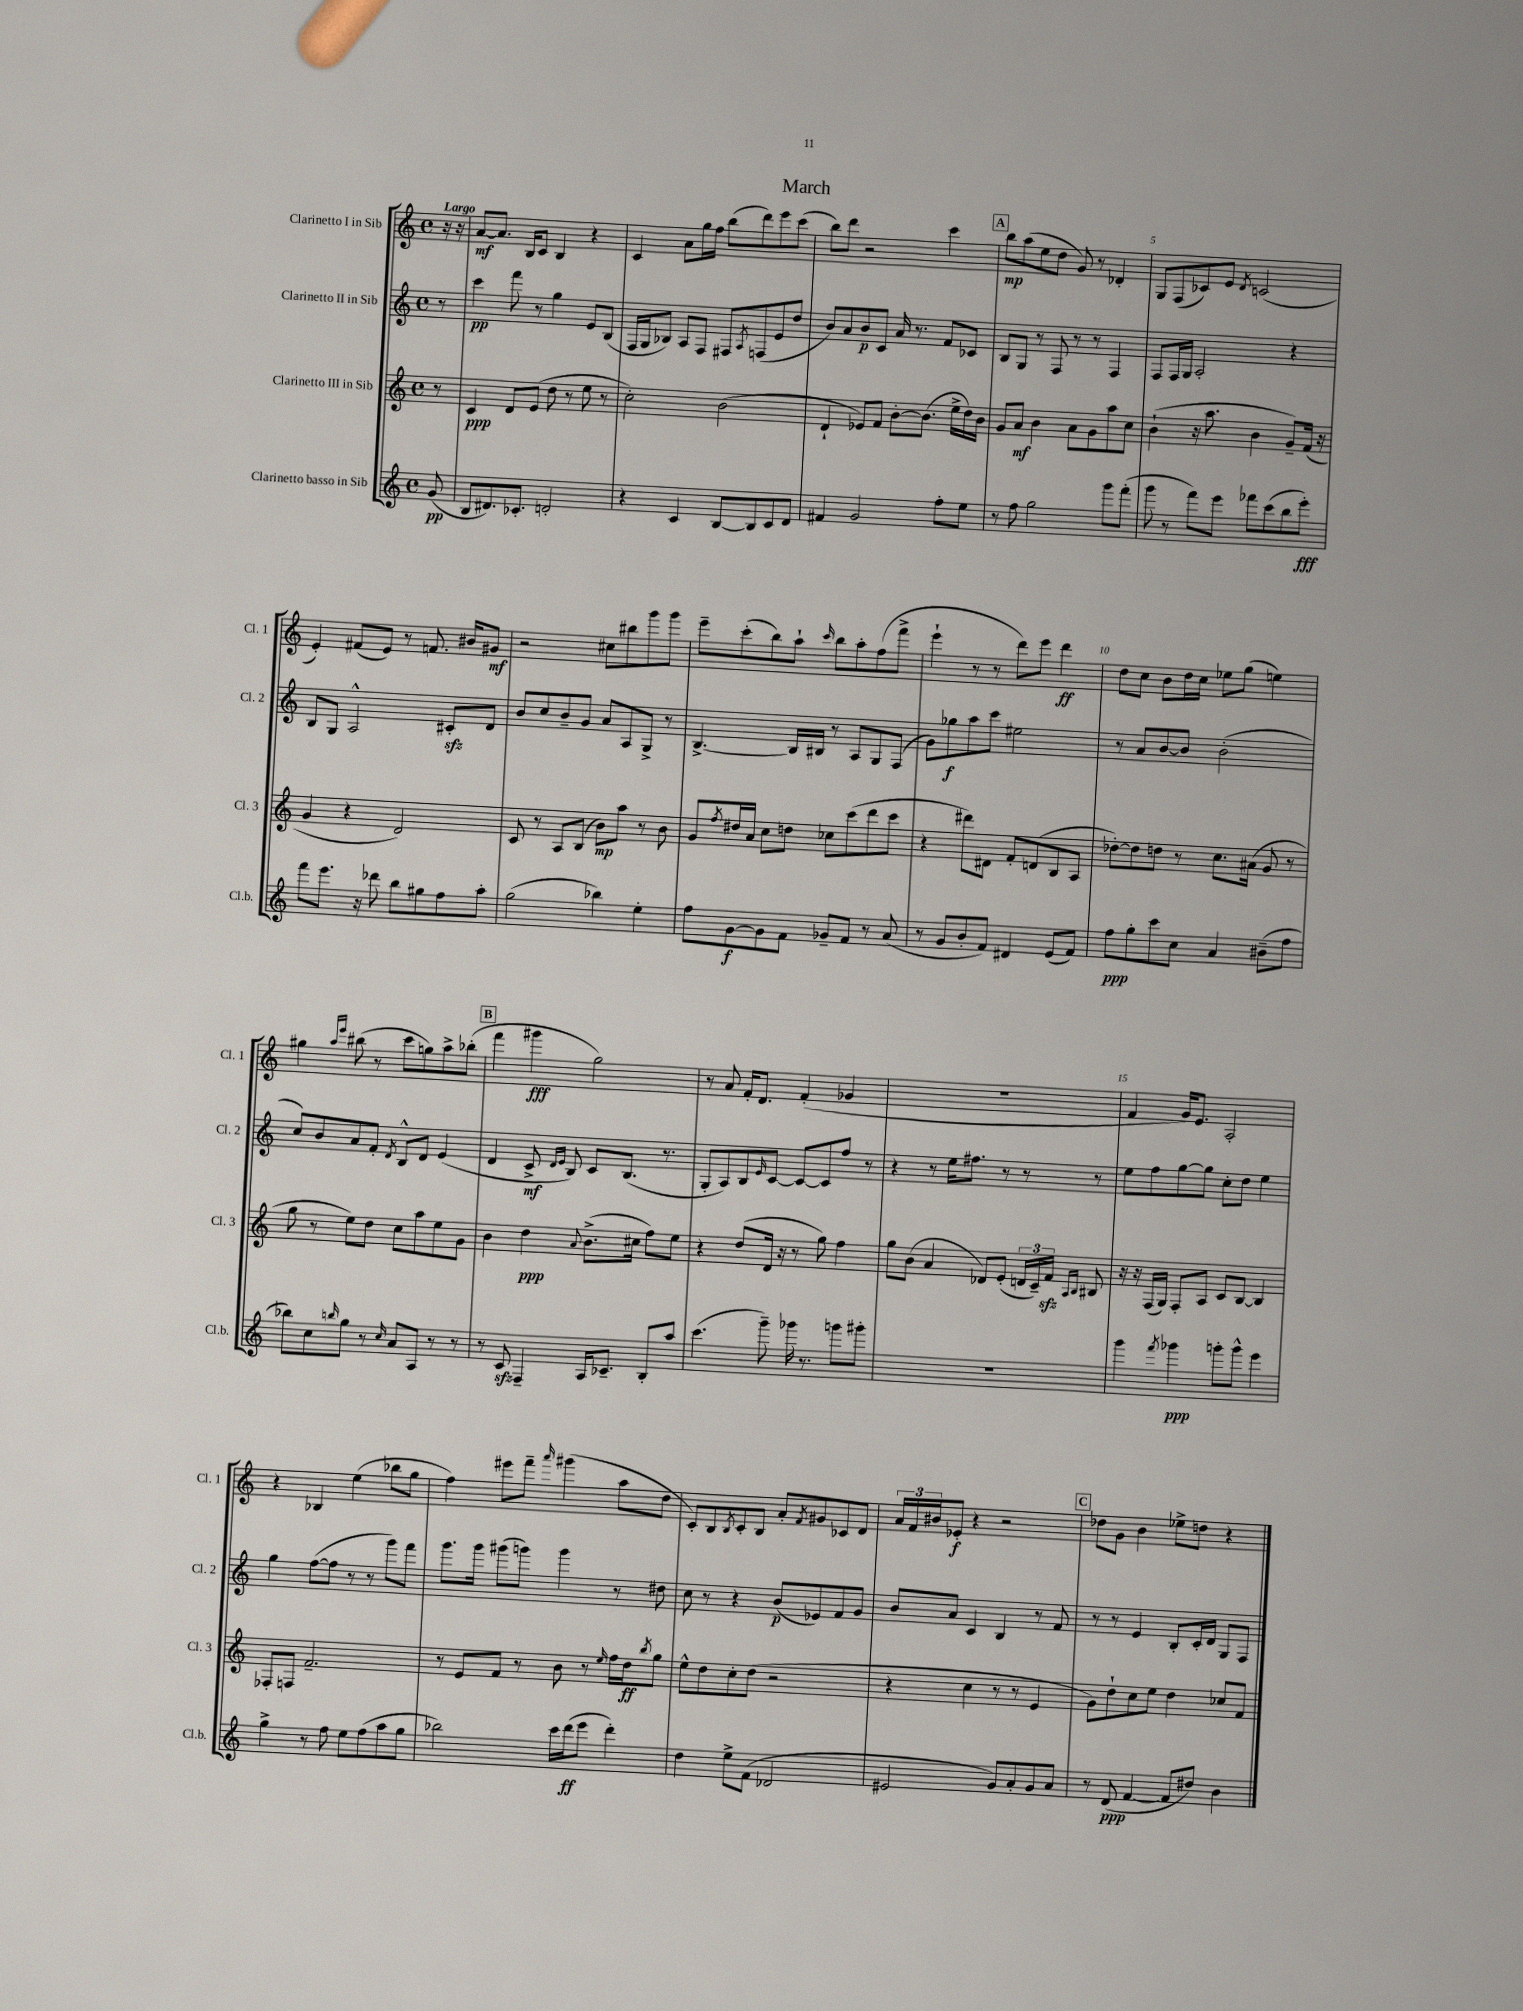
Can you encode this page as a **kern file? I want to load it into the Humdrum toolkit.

**kern	**kern	**kern	**kern
*staff4	*staff3	*staff2	*staff1
*clefG2	*clefG2	*clefG2	*clefG2
*k[]	*k[]	*k[]	*k[]
*M4/4	*M4/4	*M4/4	*M4/4
*met(c)	*met(c)	*met(c)	*met(c)
(8g/	8r	8r	16r
.	.	.	16r
=	=	=	=
8B/L	4c/	4ccc\	[8a/L
8.d#/)	.	.	8.a/]J
.	8d/L	8fff\	.
8.c-'/J	.	.	16B/LK
.	(8e/J	8r	8c/J
2d'/	8dd\	4gg\	4B/
.	8r	.	.
.	8ee\	8e/L	4r
.	8r	(8B/J	.
=	=	=	=
4r	2cc'\)	16F/LL	4c/
.	.	16G/J	.
.	.	8B-/J)	.
4c/	.	8A/L	8a\L
.	.	8F/J	16gg\L
.	.	.	16ff\JJ
[8B/L	(2b\	8F#/L	(8bb\L
.	.	8qA/	.
8B/]	.	(8F/	8ddd\)
8c/	.	8e/	8eee\
8d/J	.	8dd/J	(8ccc\J
=	=	=	=
4f#/	4d`/	8b/L)	8bb\L)
.	.	8a/	8ddd\J
2g/	8e-/L)	8b/	2r
.	8f/J	8c/J	.
.	[8b'\L	16a/	.
.	.	8.r	.
.	(8.b\]J	.	.
8ff'\L	.	8f/L	4ccc\
.	16ee^\LL	.	.
8ee\J	16dd\)	8c-/J	.
.	16b\JJ	.	.
=	=	=	=
8r	8g/L	8B/L	8bb\L
8ff\	8a/J	8G/J	(8aa\
2gg\	4b\	8r	8ee\
.	.	8F/	8dd\J
.	8a\L	8r	8g/)
.	8g\	8r	8r
8ggg\L	8aa\	4F/	4d-'/
(8fff'\J	8cc\J	.	.
=	=	=	=
8ggg\	(4b`\	8F/L	8G/L
8r	.	16F/L	(8F/
.	.	16G/JJ	.
8fff\L)	16r	2A'/	8c-/)
.	8.aa\	.	.
8eee\J	.	.	8e/J
.	.	.	8qd/
8fff-\L	4b\	.	(2c/
(8ccc\	.	.	.
8bb\	8g~/L)	4r	.
8eee'\J)	(16f/Jk	.	.
.	16r	.	.
=	=	=	=
8fff\L	4g/	8B/L	4e'/)
8.eee\J	.	8G/J	.
.	4r	2A^^/	(8f#/L
16r	.	.	.
8ddd-\	.	.	8e/J)
8bb\L	2d/)	.	8r
8gg#\	.	.	8.f/
8ff\	.	8c#'/L	.
.	.	.	16b#/LK
8aa'\J	.	8d/J	8g#/J
=	=	=	=
(2gg\	8c/	8b/L	2r
.	8r	8cc/	.
.	8A/L	8b~/	.
.	(8B/J	8g/J	.
4bb-\)	8b\L)	8a/L	8cc#\L
.	8aa\J	8A/	8bb#\
4ee'\	8r	8G^/J	8ggg\
.	8b\	8r	8ggg\J
=	=	=	=
8ff\L	8g/L	[4.B^/	8eee~\L
.	8qff/	.	.
[8g\	16dd#/L	.	(8ccc'\
.	16a/JJ	.	.
8g\]	8cc\L	.	8bb\)
8f\J	8dd\J	16B/]LL	8aa`\J
.	.	16B#/JJ	.
.	.	.	16qqccc/
8g-~/L	8cc-\L	8r	8bb\L
8f/J	(8ccc\	8A/L	8aa'\
8r	8ddd\	8G/	(8ff\
(8a/	8ccc\J	(8F/J	8fff^\J
=	=	=	=
8r	4r	8g\L)	4eee`\
8g/L	.	8gg-\	.
8b'/	8ddd#\L)	8aa\	8r
8f/J)	8d#\J	8ccc\J	8r
4d#/	8f'/L	2ee#\	8ddd\L)
.	(8d/	.	8eee\J
(8e/L	8B/	.	4ddd\
8f/J)	8A/J	.	.
=	=	=	=
8ff\L	[8dd-'\L)	8r	8dd\L
8gg'\	8dd-\]	8a/L	8cc\J
8ccc\	8dd\J	[8b/	8b\L
8cc\J	8r	8b/]J	16dd\L
.	.	.	16cc\JJ
4a/	8.cc\L	(2b'\	8ee-\L
.	.	.	(8gg\J
.	(16a#\Jk	.	.
(8b#~\L	8g/	.	4ee\)
8ff\J	8r	.	.
=	=	=	=
8bb-\L)	8gg\	8cc/L)	4gg#\
8cc\	8r	8b/	.
.	.	.	16qqaa/LL
16qqbb/	.	.	16qqeee/JJ
8gg\J	8ee\L)	8a/	(8bb#\
8r	8dd\J	8f'/J	8r
16qqcc/	.	8qd/	.
8a/L	8cc\L	8B^^/L	8ccc\L
8A/J	8aa\	8d/J	8gg\)
8r	8ee\	(4e/	8aa^\
8r	8g\J	.	(8bb-'\J
=	=	=	=
8r	4b\	4d/	4fff\
8c/	.	.	.
4F~/	4dd\	8c^/	4ggg#\
.	.	16qqd/LL	.
.	.	16qqe/JJ	.
.	.	8B/)	.
.	8qqa/	.	.
16A/LK	(8.b^\L	8c/L	2gg\)
8.c-~/J	.	.	.
.	.	(8.B/J	.
.	16cc#\Jk	.	.
8B'/L	8ff\L)	.	.
.	.	8.r	.
8aa/J	8ee\J	.	.
=	=	=	=
(4.ccc\	4r	8G'/L	8r
.	.	8A/)	8a/
.	(8dd/L	8B/	16f'/LK
.	.	.	8.d/J
.	.	16qqe/	.
8ggg~\)	16d/Jk	[8c/J	.
.	16r	.	.
16ggg-\	8r	8c/_L	(4f'/
8.r	.	.	.
.	8gg\)	8c/]	.
8ggg\L	4ff\	8ff/J	4g-/
8ggg#'\J	.	8r	.
=	=	=	=
1r	8gg\L	4r	1r
.	(8b\J	.	.
.	4a/	8r	.
.	.	16ee\LK	.
.	.	8.ff#\J	.
.	8d-/L)	.	.
.	(8e'/J	8r	.
.	24d/LL	8r	.
.	24c~/)	.	.
.	24f/JJ	.	.
.	16qqA/LL	.	.
.	16qqB/JJ	.	.
.	8B#/	8r	.
=	=	=	=
4ggg\	16r	8ee\L	4f/
.	16r	.	.
.	(16F/LL	8ff\	.
.	16G/JJ)	.	.
8qfff/	.	.	.
4ggg-\	8F'/L	[8gg\	16g/LK)
.	.	.	8.e/J
.	8A/J	8gg\]J	.
8ggg'\L	8c/L	8cc'\L	2A'/
8ggg^^\J	[8B/J	8dd\J	.
4eee\	4B/]	4ee\	.
=	=	=	=
4gg^\	8F-'/L	4gg\	4r
.	8F/J	.	.
8r	2.f~/	([8ff\L	4B-/
8ff\	.	8ff\]J	.
8ee\L	.	8r	(4ee\
(8ff\	.	8r	.
8aa\	.	8ggg\L)	8bb-\L
8gg\J	.	8fff\J	8gg\J
=	=	=	=
2bb-\)	8r	8.ggg\L	4ff\)
.	8e/L	.	.
.	.	16ggg\Jk	.
.	8f/J	(8ggg#\L	8eee#\L
.	8r	8ggg\J)	8fff~\J
.	.	.	16qqaaa/
16ccc\LL	8b\	4ggg\	(4ggg#\
(16ddd\J	.	.	.
8eee\J	8r	.	.
.	16qqee/	.	.
4ddd'\)	16ff\LL	8r	8aa\L
.	16dd\J	.	.
.	8qbb/	.	.
.	8gg\J	8dd#\	8dd\J
=	=	=	=
4dd\	8ee^^\L	8cc\	8c'/L)
.	8dd\	8r	8B/
.	.	.	8qB/
8ee^\L	8cc'\	4r	8c'/
(8f\J	(8dd\J	.	8B/J
2d-/	2r	(8b/L	8a'/L
.	.	.	8qf/
.	.	8e-/)	8g#/
.	.	8f/	8c-/
.	.	8g/J	8d/J
=	=	=	=
2e#/	4r	8b/L	24a/LL
.	.	.	24f/
.	.	.	24b#/J
.	.	8a/J	8e-'/J
.	4cc\	4c/	4r
8g/L)	8r	4B/	2r
8a'/	8r	.	.
8g/	4e/	8r	.
8a/J	.	8f/	.
=	=	=	=
8r	8g\L)	8r	8dd-\L
(8d/	8dd`\	8r	8g\J
[4f/	8cc\	4e/	4b\
.	8ee\J	.	.
8f/]L	4dd\	8B'/L	8ee-^\L
8dd#/J)	.	16c'/L	8dd\J
.	.	16d/JJ	.
4b\	8cc-/L	8G/L	4r
.	8f/J	8F/J	.
==	==	==	==
*-	*-	*-	*-
